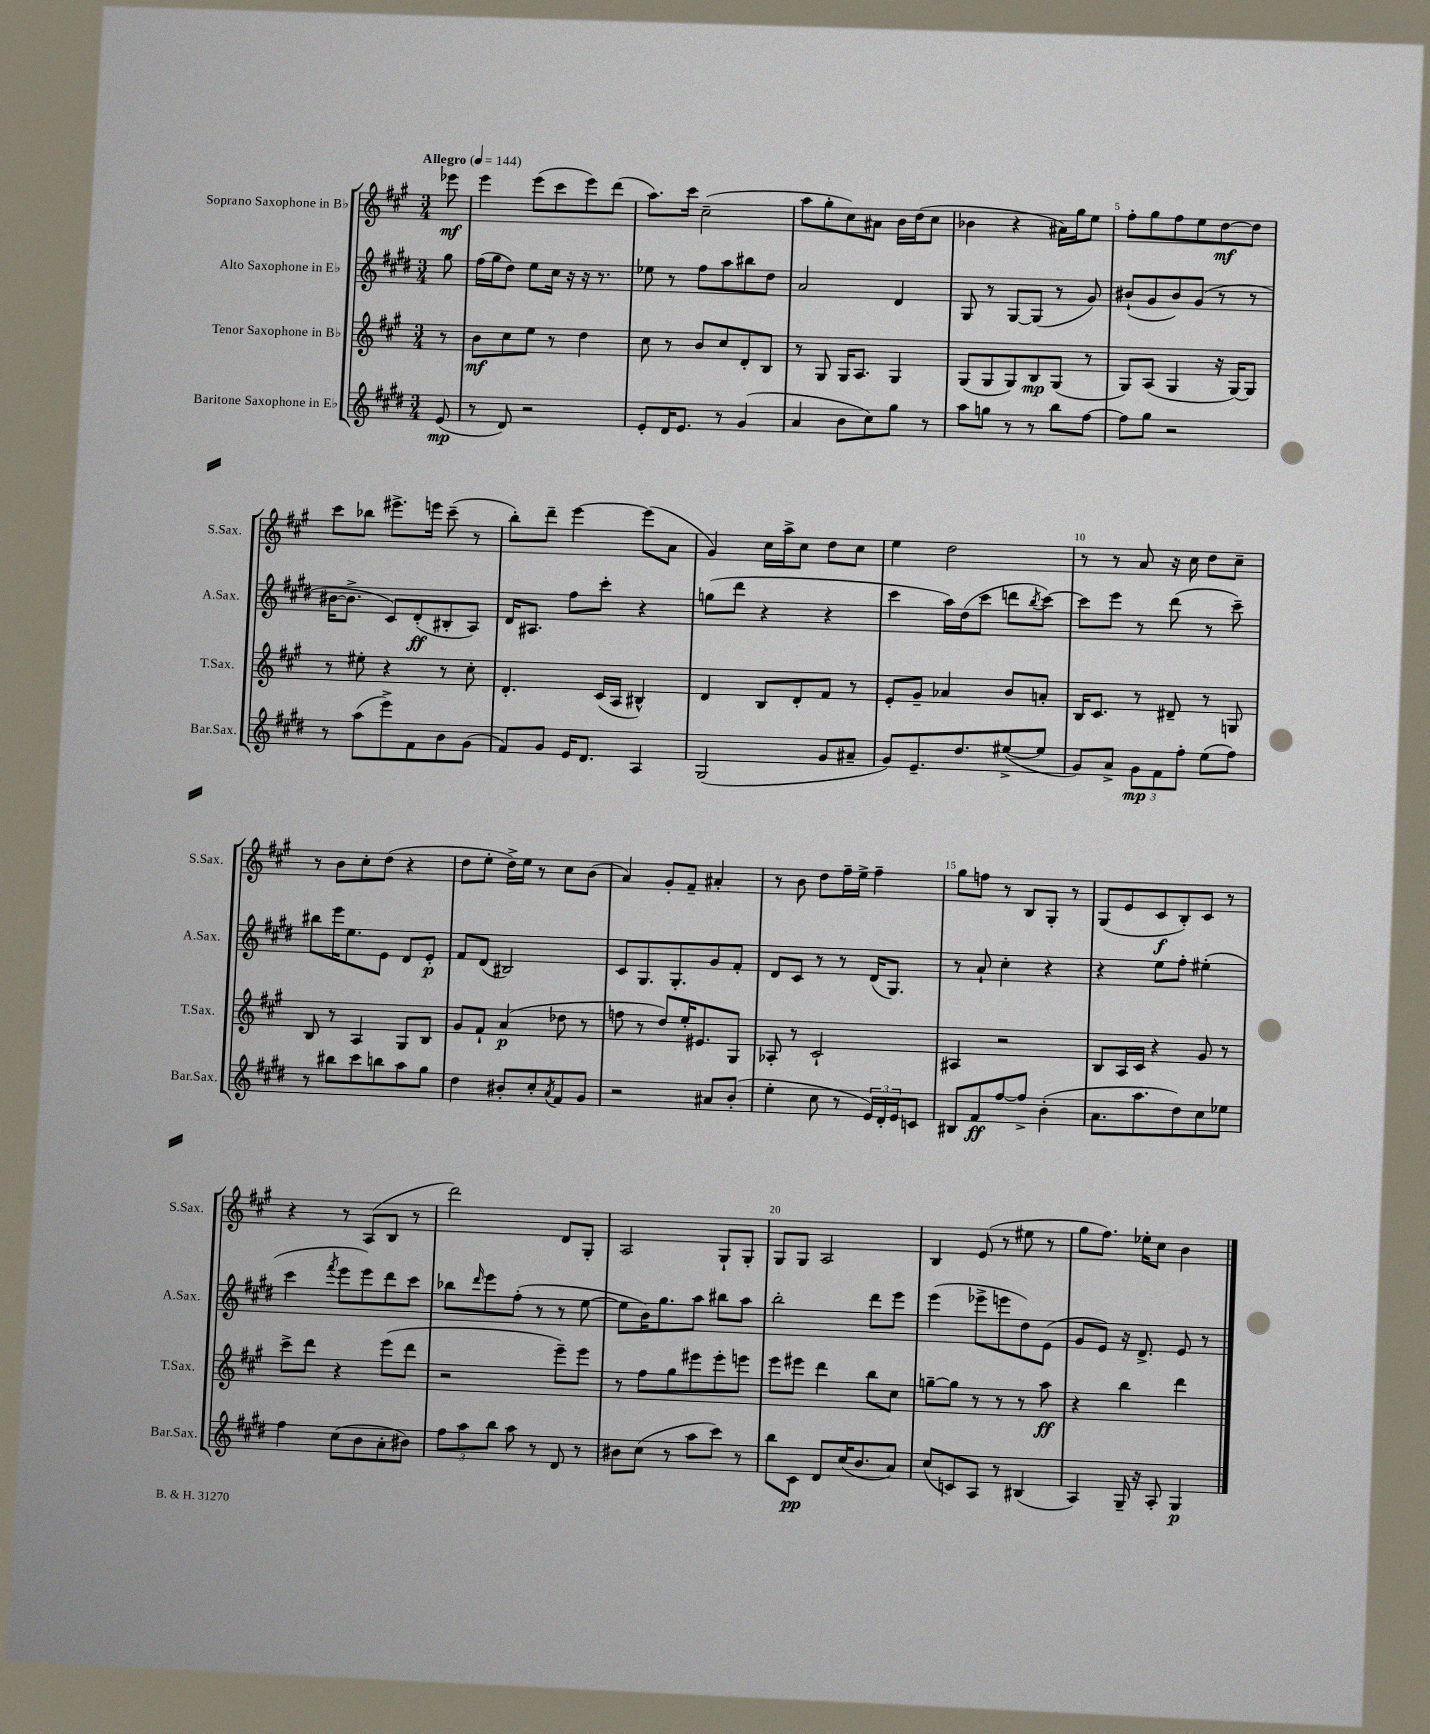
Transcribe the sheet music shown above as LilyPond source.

<<
\new StaffGroup <<
\new Staff = "s0" \with { instrumentName = "Soprano Saxophone in Bb" shortInstrumentName = "S.Sax." } {
    \clef treble \key a \major \numericTimeSignature \time 3/4 \partial 8 \tempo "Allegro" 4 = 144
    ees'''8\mf |
    e'''4 e'''8( cis'''8 e'''8) d'''8( |
    a''8.) cis'''16 cis''2--( |
    a''8 gis''8-. cis''8) ais'8 b'16 d''16( cis''8 |
    bes'4 r4 ais'16) gis''16 e''8 |
    fis''8-. gis''8 fis''8 e''8 d''8~\mf d''8 |
    cis'''8 bes''8 eis'''8.-> e'''16 cis'''8--( r8 |
    b''8-.) d'''8-- e'''4~ e'''8( a'8 |
    gis'4) cis''16 a''16-> cis''8 d''8 cis''8 |
    e''4 d''2 |
    r8 r8 a'8 r16 cis''16 d''8 cis''8-- |
    r8 b'8 cis''8-. d''8( r4 |
    d''8 e''8-. d''16->) e''16 r8 cis''8 b'8( |
    a'4) gis'8-. fis'8-- ais'4-. |
    r8 b'8 d''8 fis''16-- e''16-> fis''4-- |
    gis''8 f''8 r8 b8 gis8-. r8 |
    gis8( e'8 cis'8\f b8-.) cis'8 r8 |
    r4 r8 a8( b8 r8 |
    d'''2) d'8 gis8-. |
    a2 gis8-! gis8-. |
    gis8 gis8 a2 |
    b4 e'8( r8 eis''8 r8 |
    gis''8 fis''8.) ees''16-. cis''8 b'4 \bar "|." |
}
\new Staff = "s1" \with { instrumentName = "Alto Saxophone in Eb" shortInstrumentName = "A.Sax." } {
    \clef treble \key e \major \numericTimeSignature \time 3/4 \partial 8
    gis''8 |
    fis''16( gis''16 dis''8) e''8 cis''16 r16 r16 r8. |
    ees''8 r8 fis''8 a''8 bis''8 dis''8 |
    a'2 dis'4 |
    gis8 r8 gis8~ gis8( r8 gis'8) |
    bis'8-!( gis'8 bis'8) gis'8( r8 r8 |
    bis'16~ bis'8.-> cis'8) dis'8-.\ff( bis8-. a8) |
    dis'16 ais8. fis''8 cis'''8-. r4 |
    g''8( dis'''8 r4 r4 |
    cis'''4 a''16) dis''16( cis'''8 d'''8 \acciaccatura { b''8 } cis'''8~) |
    cis'''8 e'''8 r8 dis'''8( r8 cis'''8--) |
    bis''8 e'''16 e''8. e'8 dis'8 e'8-.\p |
    fis'8 dis'8( bis2) |
    cis'8 gis8. gis8.-. gis'8 fis'8-. |
    dis'8 cis'8 r8 r8 dis'16( gis8.) |
    r8 a'8-! cis''4-. r4 |
    r4 e''8 fis''8-. eis''4-.( |
    cis'''4 \acciaccatura { fis'''8 } e'''8 e'''8) dis'''8 cis'''8 |
    bes''8 \grace { dis'''16 } e'''8 fis''8-.( r8 r8 e''8~ |
    e''8 b'16) gis''8. a''8 bis''8 a''8 |
    b''2-. dis'''8 e'''8 |
    e'''4( ees'''8-> e'''8 dis''8) e'8( |
    gis'8 e'8) r16 dis'8.-> e'8 r8 \bar "|." |
}
\new Staff = "s2" \with { instrumentName = "Tenor Saxophone in Bb" shortInstrumentName = "T.Sax." } {
    \clef treble \key a \major \numericTimeSignature \time 3/4 \partial 8
    r8 |
    b'8\mf cis''8 e''8 r8 d''4 |
    cis''8 r8 b'8 cis''8 d'8-. b8 |
    r8 gis8 gis16 a8. gis4 |
    gis8( gis8 gis8) b8\mp gis8( r8 |
    gis8) a8( gis4 r16 gis16~) gis8 |
    r8 eis''8-. r4 r8 cis''8-. |
    d'4.-. cis'16( a16 bis4-^) |
    d'4 b8 d'8-. fis'8 r8 |
    e'8-. gis'8-- aes'4 b'8 a'8-. |
    b16 cis'8. r8 dis'8-- r8 g8 |
    b8 r8 a4 gis8 b8 |
    gis'8 fis'8-! a'4\p( des''8 r8 |
    f''8 r8 d''8) e''16-. eis'8. gis8 |
    aes8-. r8 cis'2-! |
    ais4 r2 |
    b8 a16 cis'16 r4 gis'8 r8 |
    cis'''8-> d'''8 r4 e'''8( d'''8 |
    r2 e'''8--) e'''8 |
    r8 fis''8 gis''8 eis'''8 eis'''8-. e'''8 |
    e'''8 eis'''8 d'''4 b''8 cis''8 |
    g''8~-- g''8 r8 r8 r8 a''8\ff |
    r4 b''4 d'''4 \bar "|." |
}
\new Staff = "s3" \with { instrumentName = "Baritone Saxophone in Eb" shortInstrumentName = "Bar.Sax." } {
    \clef treble \key e \major \numericTimeSignature \time 3/4 \partial 8
    e'8\mp( |
    r8 dis'8) r2 |
    e'8-. dis'16 e'8. r8 gis'4( |
    a'4 b'8 cis''8) gis''8 r8 |
    a''8 g''8 r8 r8 b''8 fis''8~ |
    fis''8 gis''8 r2 |
    r8 a''8( e'''8->) fis'8 b'8 gis'8( |
    fis'8) gis'8 e'16 dis'8. a4 |
    gis2( gis'8 ais'8-- |
    gis'8) e'8.-- dis''8. eis''8~->( eis''8 |
    gis'8) a'8-> \tuplet 3/2 { gis'8\mp fis'8 fis''8-. } e''8( fis''8) |
    r8 bis''8 cis'''8 b''8 a''8 gis''8 |
    dis''4 bis'8-. cis''8-. \acciaccatura { a'8 } fis'8 gis'8 |
    r2 ais'8 b'8-.( |
    e''4-. cis''8 r8 \tuplet 3/2 { e'16) dis'16-. e'16 } c'8 |
    bis8 fis'8\ff fis''8~ fis''8-> b'4-.( |
    a'8. a''8. dis''8) cis''8 ees''8 |
    fis''4 cis''8( b'8 a'8-. bis'8) |
    \tuplet 3/2 { fis''8 a''8 b''8 } a''8 r8 dis'8 r8 |
    bis'8 cis''8( r8 a''8 cis'''8) r8 |
    b''8 cis'8\pp dis'8 cis''16( b'8. a'8) |
    cis''8( c'8) a8 r8 bis4( |
    a4) gis16-- r16 a8-. gis4\p \bar "|." |
}
>>
>>
\layout { \context { \Score \override BarNumber.break-visibility = ##(#f #t #t) barNumberVisibility = #(every-nth-bar-number-visible 5) } }
